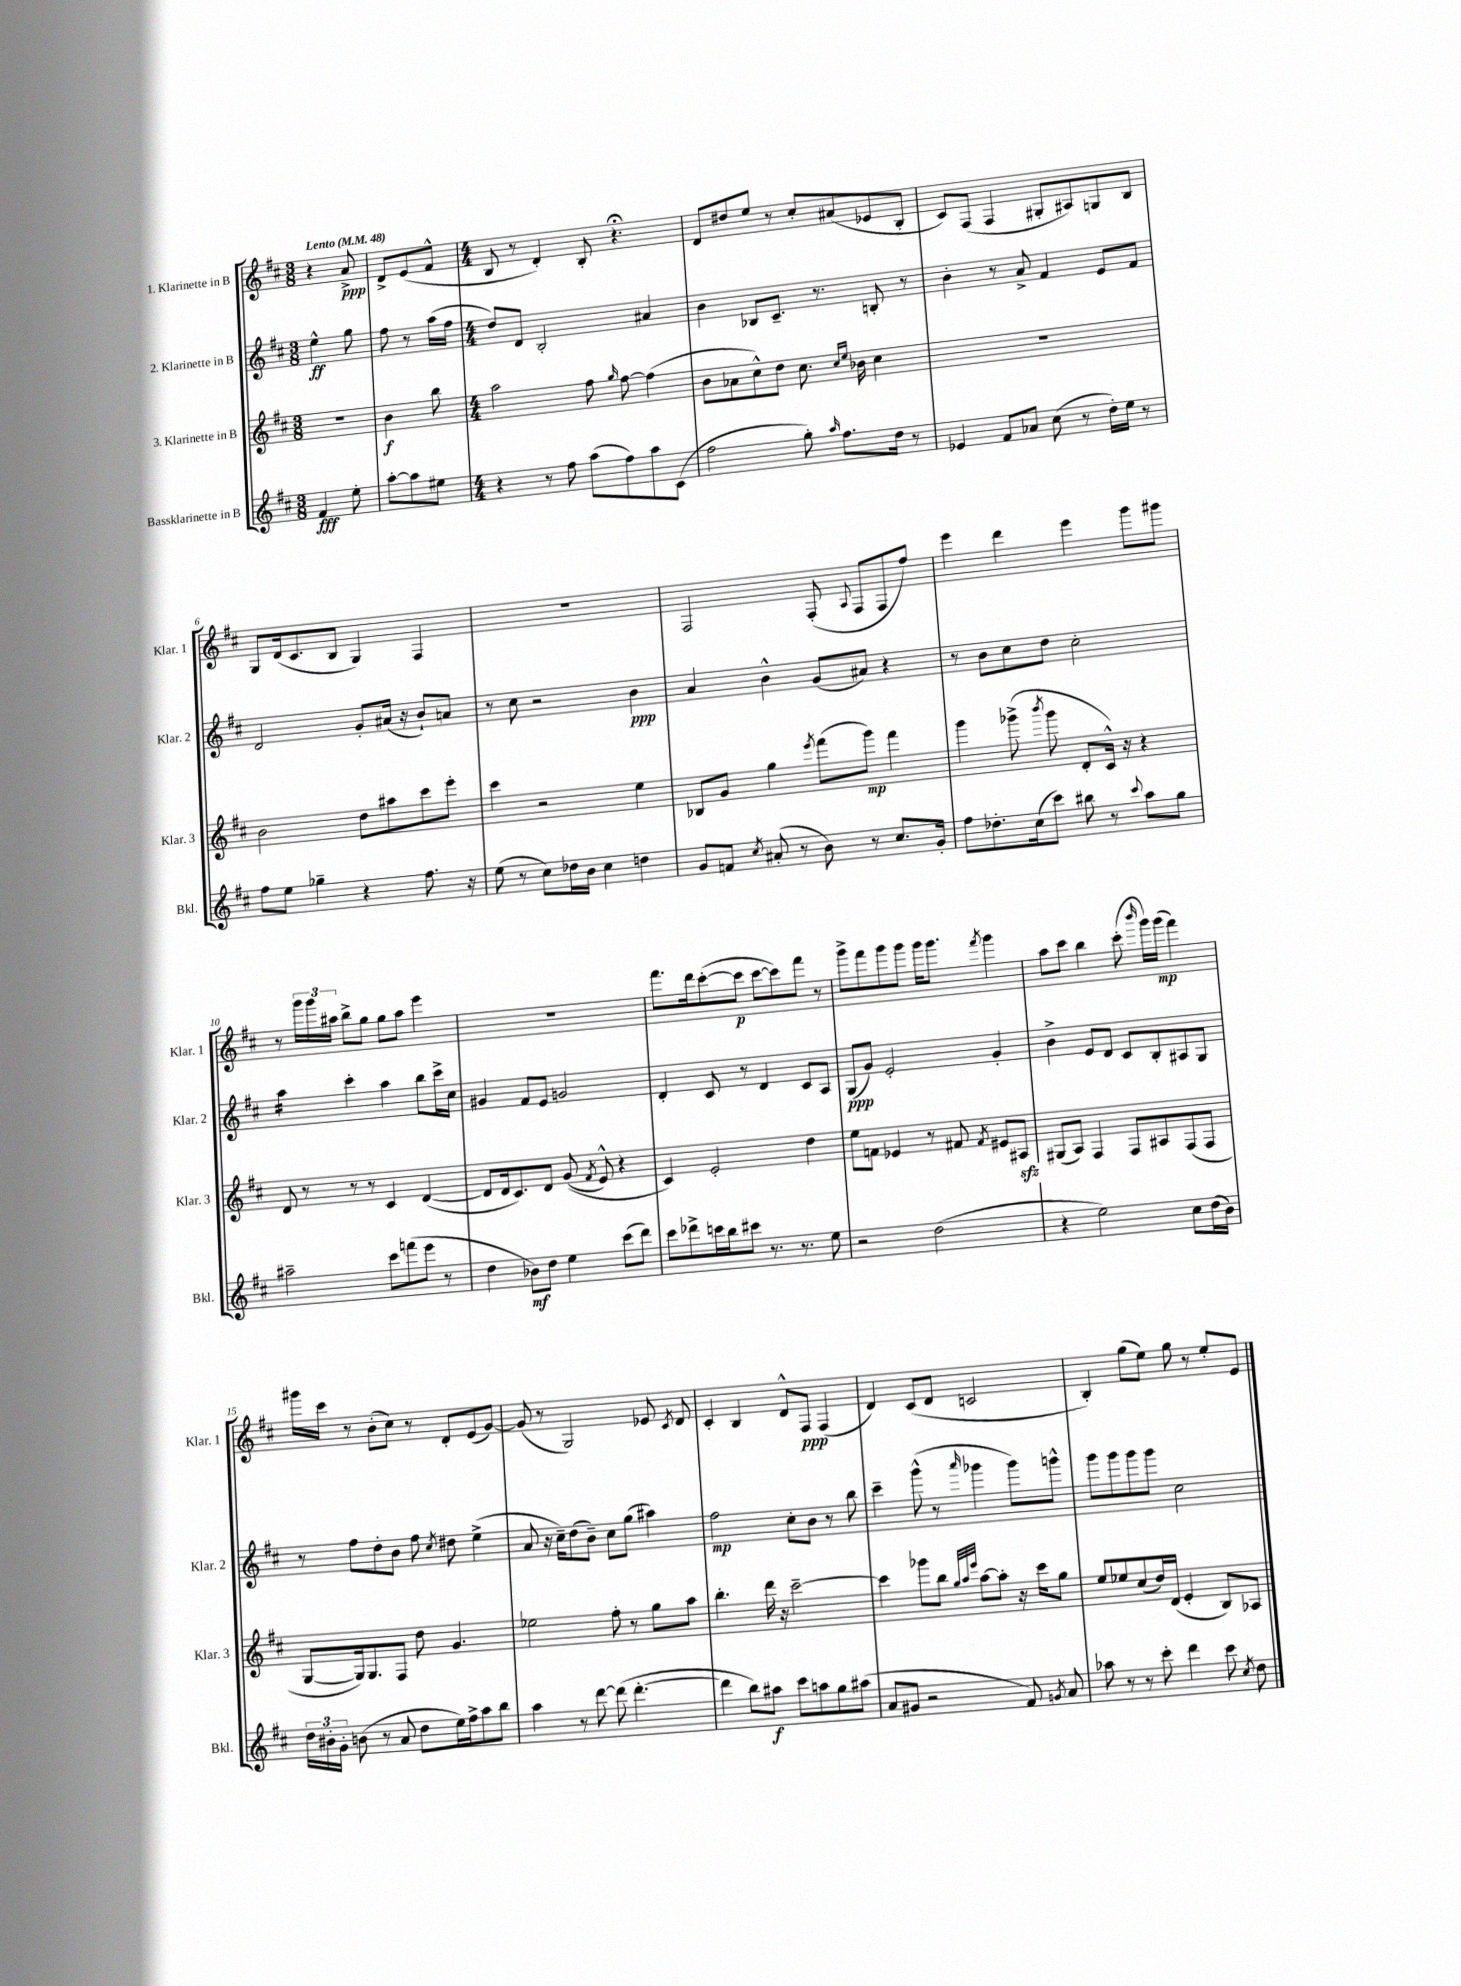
<<
\new StaffGroup <<
\new Staff = "s0" \with { instrumentName = "1. Klarinette in B" shortInstrumentName = "Klar. 1" } {
    \clef treble \key d \major \numericTimeSignature \time 3/8 \tempo "Lento" 4 = 48
    \autoBeamOff r4 a'8->\ppp |
    d'8[-> e'8( fis'8]-^ |
    \numericTimeSignature \time 4/4 b8 r8 d'4-.) b8-. r4.\fermata |
    d'8[ dis''8 e''8] r8 cis''8[-. ais'8( ees'8 b8]-. |
    cis'8[) fis8]( fis4 gis8[-. ais8) g8 b8] |
    g8[ d'16( cis'8. b8] g4) fis4 |
    R1 |
    fis2 fis8-.( \appoggiatura { a8 } fis8[ fis8 fis''8]) |
    e'''4 d'''4 e'''4 g'''8[ gis'''8] |
    r8 \tuplet 3/2 { g'''16[ g'''16 ais''16] } b''8[-> g''8] g''8[ ais''8] e'''4 |
    R1 |
    fis'''8.[ d'''16 cis'''8~-.( cis'''8]\p cis'''8[~ cis'''8) fis'''8] r8 |
    g'''8[-> fis'''8 g'''8 g'''8] g'''16[ g'''8.] \acciaccatura { fis'''8 } g'''4 |
    a''8[ cis'''8] b''4 cis'''8-.( \grace { b'''16 } g'''16[) g'''16]\mp( fis'''4) |
    gis'''16[ cis'''16] r8 b'8[-.( cis''8]) r8 d'8[-. e'8( g'8]~) |
    g'8( r8 g2) ees'8 \acciaccatura { cis'8 } d'8 |
    cis'4-. b4 d'8[-^ fis8]\ppp fis4( |
    d'4) cis'8[( d'8] c'2 |
    b4-.) g''8[( e''8]) g''8 r8 e''8[-. e'8] \bar "|." |
}
\new Staff = "s1" \with { instrumentName = "2. Klarinette in B" shortInstrumentName = "Klar. 2" } {
    \clef treble \key d \major \numericTimeSignature \time 3/8
    \autoBeamOff e''4-^\ff g''8 |
    fis''8 r8 a''16[( fis''16] |
    \numericTimeSignature \time 4/4 d''8[) d'8] b2-. ais'4 |
    b'4 bes8[ cis'8.]-- r8. b8-. r8 |
    b'4-. r8 a'8-> fis'4 e'8[ fis'8] |
    d'2 g'8[-. ais'16]( r16 b'8[-!) a'8] |
    r8 cis''8 r2 b'4\ppp |
    a'4 b'4-^ g'8[( ais'8]) r4 |
    r8 b'8[ cis''8 d''8] cis''2-. |
    a''4:16 cis'''4-. a''4 b''8[ cis'''16-> cis''16] |
    gis'4 fis'8[ e'8] g'2 |
    d'4-. cis'8 r8 d'4 cis'8[ a8] |
    g8[\ppp( g'8]) e'2-. g'4-. |
    b'4-> e'8[ d'8] cis'8[ b8-. ais8 g8] |
    r8 fis''8[ d''8-. b'8] fis''8 \acciaccatura { cis''8 } dis''8 e''4->( |
    a'8 r16 cis''16[--) d''8( b'8]--) cis''8[ g''8]( ais''4) |
    fis''2\mp cis''8[-. b'8] r8 b''8 |
    cis'''4-- g'''8-^( r8 \grace { a'''16 } ges'''4 ges'''8[) g'''8]-^ |
    g'''8[ g'''8 g'''8 g'''8] cis''2 \bar "|." |
}
\new Staff = "s2" \with { instrumentName = "3. Klarinette in B" shortInstrumentName = "Klar. 3" } {
    \clef treble \key d \major \numericTimeSignature \time 3/8
    \autoBeamOff R4. |
    b'4\f b''8 |
    \numericTimeSignature \time 4/4 a''2 fis''8 \grace { g''16 } fis''8~ fis''4( |
    b'8[ aes'8 cis''8-^) d''8] cis''8. \grace { cis''16[ e''16] } bes'16 cis''4 |
    R1 |
    b'2 d''8[ ais''8 cis'''8 e'''8]-. |
    cis'''4 r2 e''4 |
    bes8[ g'8] g''4 \acciaccatura { e'''8 } fis'''8[( g'''8]\mp) fis'''4 |
    g'''4 ges'''8->( \acciaccatura { b'''8 } ges'''8 d'8[-. cis'16]-^) r16 r4 |
    d'8 r8 r8 r8 cis'4 d'4~( |
    d'8[ d'16 cis'8.) d'8] g'8(\( \acciaccatura { fis'8 } e'8-^) r4 |
    cis'4\) e'2-. d''4 |
    e''8[ f'8] ees'4 r8 fis'8 \acciaccatura { fis'8 } eis'8[ ais8]\sfz |
    gis8[( a8]) fis4 fis8[ ais8 fis8( fis8] |
    g8[~ g16) g8. fis8] d''8 g'4. |
    ees''2 fis''8-. r8 g''8[ a''8] |
    b''4.-. d'''16 r16 cis'''2~-- |
    cis'''4 ges'''8[ b''8] \grace { g''32[ a''32 e'''32] } a''8[~ a''8]-. r16 cis'''16[ g''8] |
    e''8[ ees''8 cis''8( d''16) d'16]( e'4-. b8[) aes8] \bar "|." |
}
\new Staff = "s3" \with { instrumentName = "Bassklarinette in B" shortInstrumentName = "Bkl." } {
    \clef treble \key d \major \numericTimeSignature \time 3/8
    \autoBeamOff fis'4\fff e''8-. |
    a''8[~-. a''8 eis''8] |
    \numericTimeSignature \time 4/4 r4 r8 fis''8 a''8[( fis''8) a''8 cis'8]( |
    fis''2 g''8-.) \grace { a''16 } fis''8.[ d''16] r8 |
    ees'4 fis'8[ aes'8] cis''8( r8 d''16[-.) e''16] r8 |
    fis''8[ e''8] ges''4-- r4 fis''8. r16 |
    e''8( r8 cis''8[) des''16 b'16] cis''4 d''4 |
    g'8[ f'8] \acciaccatura { cis''8 } ais'8-.( r8 b'8) r8 cis''8.[ g'16]-. |
    fis''8[ des''8.-. cis''16( cis'''8]) bis''8 r8 \appoggiatura { cis'''8 } a''8[ g''8] |
    ais''2-- cis'''8[ f'''8( e'''8] r8 |
    d''4 bes'8[\mf) d''8] e''4 cis'''8[( d'''8]) |
    cis'''8[ des'''8-> c'''16 b''16 cis'''8] r8. r8. e''8 |
    r2 d''2( |
    r4 e''2) cis''8[ d''16( b'16]) |
    \tuplet 3/2 { d''16[ bis'16-. g'16]-. } b'8( r8 a'8 d''8[ e''16) fis''16-> a''8 b''8] |
    a''4 r8 d'''8~ d'''8( d'''4.~-. |
    d'''4 b''8[) ais''8]\f cis'''8[ a''8 g''8 ais''8]( |
    a'8[ gis'8] r2 fis'8) \acciaccatura { g'8 } a'8 |
    aes''8 r8 r8 cis'''8-. d'''4 cis'''8 \acciaccatura { cis''8 } d''8 \bar "|." |
}
>>
>>
